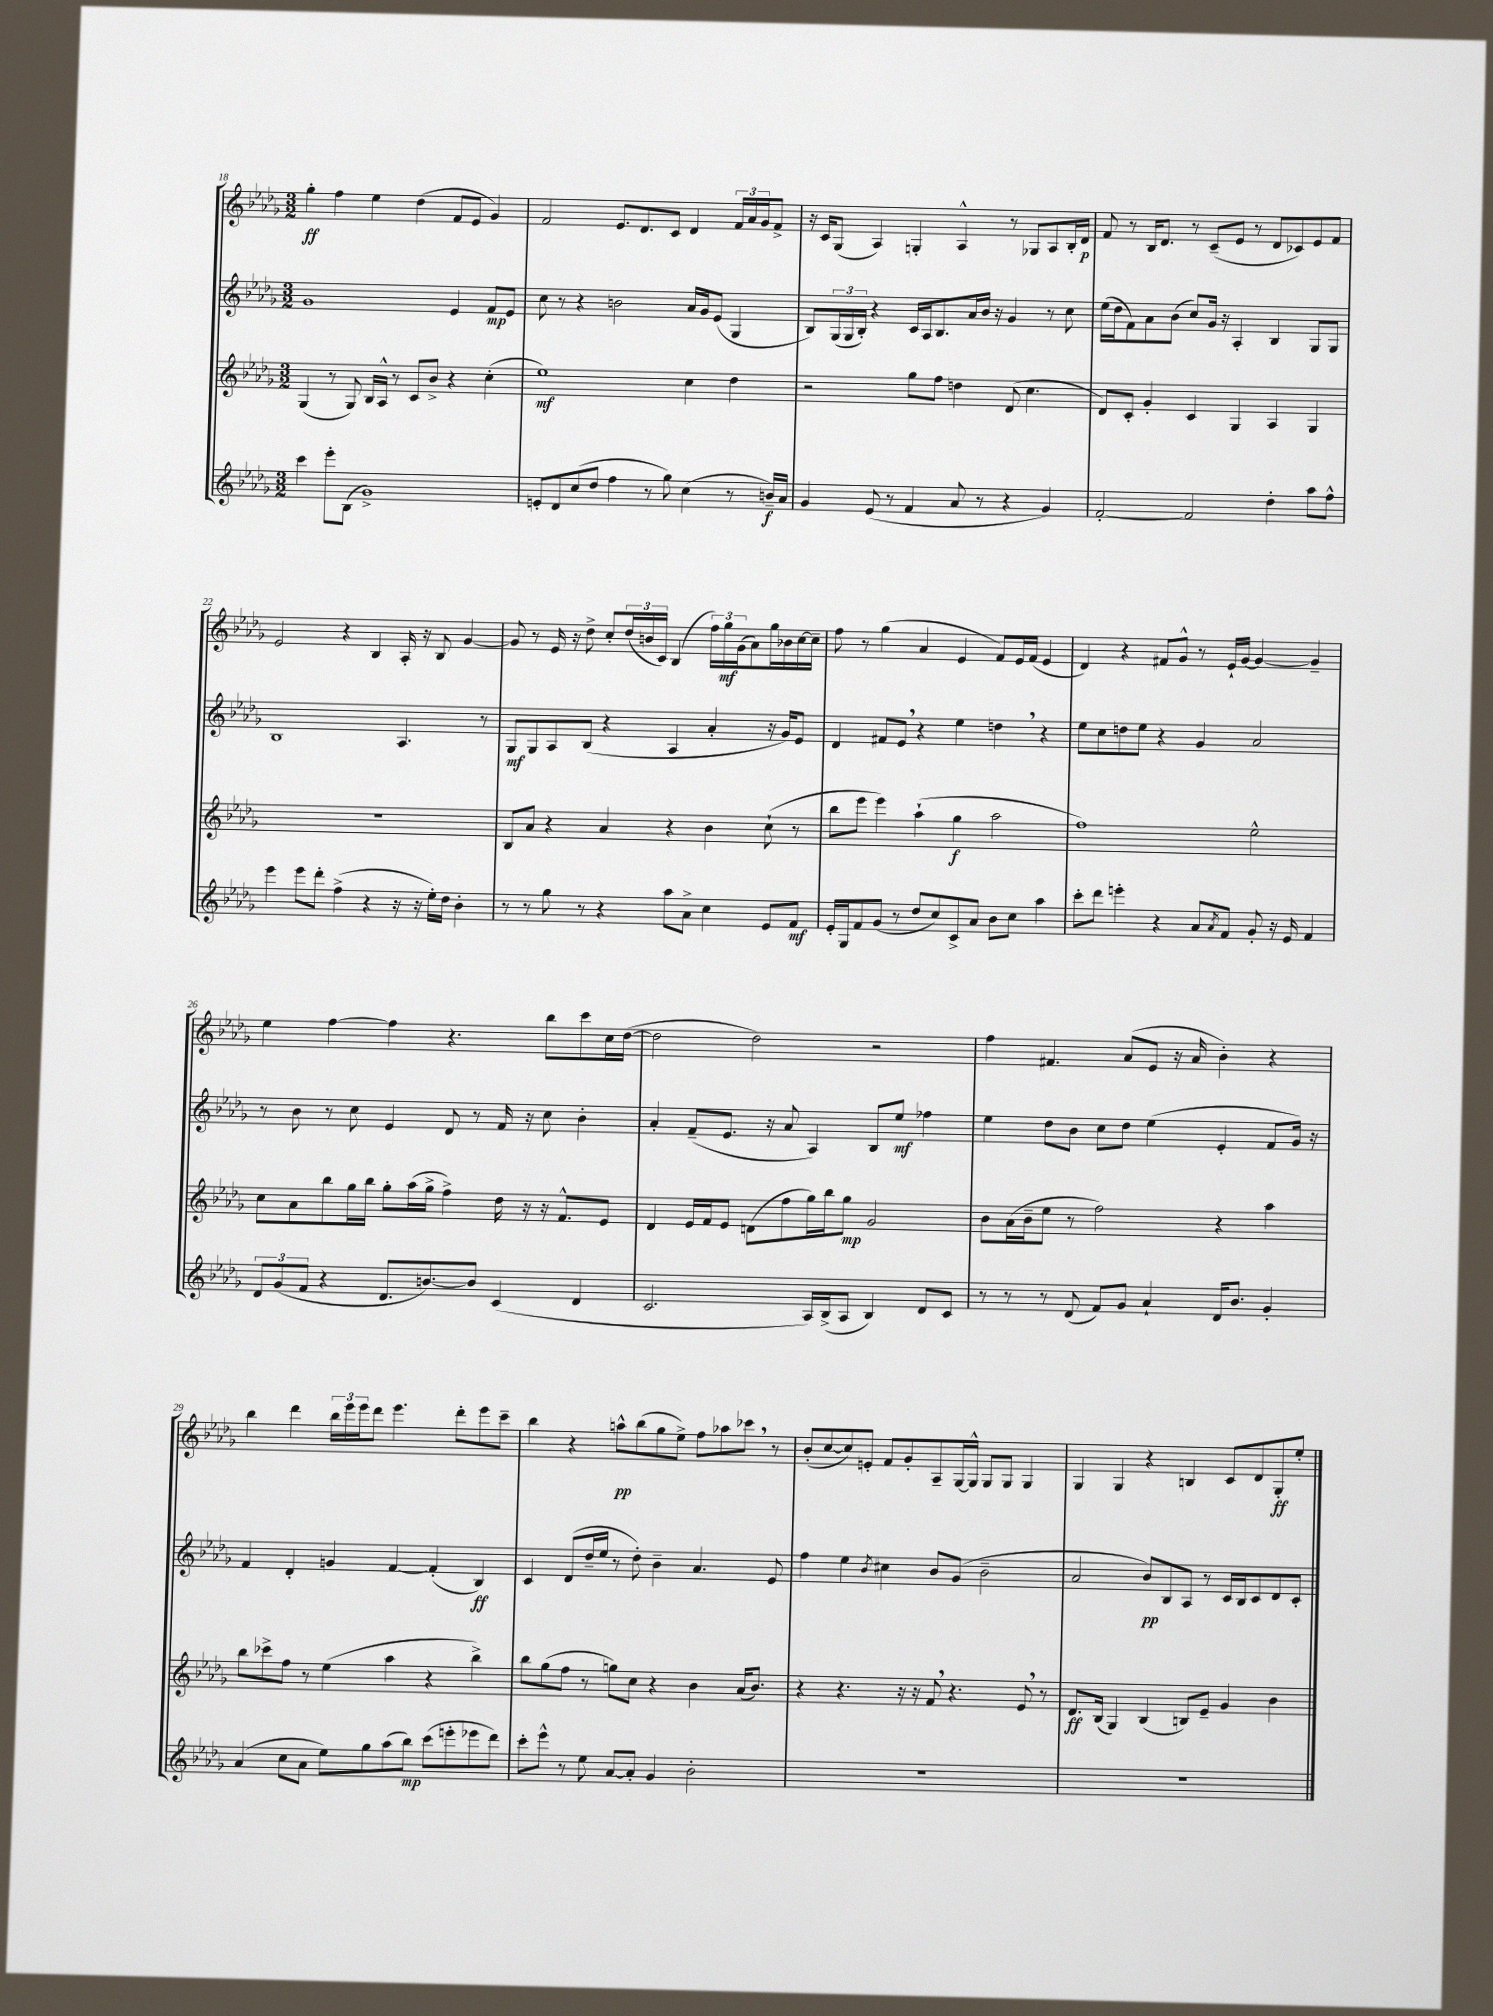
<<
\new StaffGroup <<
\new Staff = "s0" {
    \clef treble \key des \major \numericTimeSignature \time 3/2
    ges''4-.\ff f''4 ees''4 des''4( f'8 ees'8 ges'4) |
    f'2 ees'8. des'8. c'8 des'4 \tuplet 3/2 { f'16 aes'16 ges'16 } f'8-> |
    r16 c'16 ges8( aes4) g4-. aes4-^ r8 ges8 aes8 bes16-. des'16\p |
    f'8 r8 bes16 des'8. r8 c'8--( ees'8 r8 des'8 ces'8) ees'8 f'8 |
    ees'2 r4 bes4 aes16-. r16 bes8 ges'4~ |
    ges'8 r8 ees'16 r16 des''8-> c''8-. \tuplet 3/2 { des''16( b'16 c'16) } bes4( \tuplet 3/2 { f''16) ges''16\mf ges'16( } aes'8) ges''16 bes'16 c''16~ c''16-- |
    f''8 r8 ges''4( aes'4 ees'4 f'8) ees'16 f'16( ees'4 |
    des'4) r4 fis'8 ges'8-^ r8 ees'16-! ges'16~ ges'4~ ges'4-- |
    ees''4 f''4~ f''4 r4. bes''8 c'''8 c''16 des''16~( |
    des''2 des''2) r2 |
    f''4 fis'4. aes'8( ees'8 r16 aes'16 bes'4-.) r4 |
    bes''4 des'''4 \tuplet 3/2 { bes''16 ees'''16 ees'''16 } des'''8 ees'''4. des'''8-. ees'''8 c'''8-- |
    bes''4 r4 a''8-^\pp bes''8( ges''8 ees''8->) f''8 aes''8 ces'''8 \breathe r8 |
    bes'8-.( c''8~ c''8) e'8-. f'8 ges'8-. aes8-- ges16~ ges16-^ ges8 ges8 ges4 |
    ges4 ges4 r4 b4 c'8 des'8 ges8-.\ff ees''8-. \bar "|." |
}
\new Staff = "s1" {
    \clef treble \key des \major \numericTimeSignature \time 3/2
    ges'1 ees'4 f'8\mp ees'8 |
    c''8 r8 r4 b'2 aes'16 ges'16 ees'8( ges4 |
    bes8) \tuplet 3/2 { ges16( ges16 bes16-.) } r4 c'16 aes16 bes8. aes'16 bes'16 r16 ges'4 r8 c''8 |
    ees''16( des''16 f'8) aes'8 bes'8( c''8) ges'16 r16 aes4-. bes4 ges8 ges8 |
    bes1 aes4. r8 |
    ges8\mf ges8 aes8 bes8( r4 aes4 aes'4-. r16 ges'16) ees'8 |
    des'4 fis'8 ees'8 \breathe r4 ees''4 d''4 \breathe r4 |
    ees''8 c''8 d''8 ees''8 r4 ges'4 aes'2 |
    r8 bes'8 r8 c''8 ees'4 des'8 r8 f'16 r16 c''8 bes'4-. |
    aes'4-. f'8--( ees'8. r16 aes'8 aes4) bes8 ees''8\mf fes''4 |
    ees''4 des''8 bes'8 c''8 des''8 ees''4( ees'4-. f'8 ges'16) r16 |
    f'4 des'4-. g'4 f'4~ f'4-.( bes4\ff) |
    c'4 des'8( des''16-- ees''16 r8 des''8-.) bes'4-- aes'4. ees'8 |
    f''4 ees''4 \acciaccatura { bes'8 } cis''4 bes'8 ges'8( bes'2-- |
    aes'2 bes'8\pp) bes8 aes8 r8 c'16 bes16 c'8 des'8 c'8-. \bar "|." |
}
\new Staff = "s2" {
    \clef treble \key des \major \numericTimeSignature \time 3/2
    ges4( r8 ges8) bes16 aes16-^ r8 c'8 bes'8-> r4 c''4-.( |
    ees''1\mf) c''4 des''4 |
    r2 ges''8 f''8 d''4 des'8( c''4. |
    des'8) c'8-. ges'4-. c'4 ges4 aes4 ges4 |
    R1. |
    bes8 aes'8 r4 aes'4 r4 bes'4 c''8-!( r8 |
    bes''8 ees'''8 ees'''4) aes''4-!( ges''4\f aes''2 |
    f''1) ees''2-^ |
    c''8 aes'8 bes''8 ges''16 bes''16 ges''8-. aes''16( ges''16-> f''4->) des''16 r16 r16 f'8.-^ ees'8 |
    des'4 ees'16 f'16 ees'8 d'8( f''8 ges''16) bes''16 ges''8\mp ges'2 |
    bes'8 aes'16( bes'16-- ees''8 r8 f''2) r4 aes''4 |
    bes''8 ces'''8-> f''8 r8 ees''4( aes''4 r4 bes''4->) |
    bes''8 ges''8( f''8 r8 g''8) c''8 r4 bes'4 aes'16( bes'8.) |
    r4 r4. r16 r16 f'8 \breathe r4. ees'8 \breathe r8 |
    des'8.\ff bes16( ges4) bes4( b8) ees'8-- ges'4 bes'4 \bar "|." |
}
\new Staff = "s3" {
    \clef treble \key des \major \numericTimeSignature \time 3/2
    c'''4 ees'''8-. bes8( ges'1->) |
    e'8-. des'8 c''8( des''8 f''4 r8 ges''8) c''4( r8 b'16--\f) aes'16 |
    ges'4 ees'8( r8 f'4 aes'8 r8 r4 ges'4) |
    f'2~-. f'2 des''4-. aes''8 f''8-^ |
    ees'''4 ees'''8 des'''8-. f''4->( r4 r16 r16 ees''16-.) des''16 bes'4-. |
    r8 r8 ges''8 r8 r4 aes''8 aes'8-> c''4 ees'8 f'8\mf |
    ees'16-. ges16 f'8 ges'8( r8 des''8 c''8) c'8-> aes'8 bes'8 c''8 aes''4 |
    c'''8-. des'''8 e'''4-. r4 aes'8 \acciaccatura { aes'8 } f'8 ges'8-. r16 ees'16 f'4 |
    \tuplet 3/2 { des'8 ges'8( f'8 } r4 des'8. b'8.~) b'8 c'4( des'4 |
    c'2. aes16) bes16->( aes8 bes4) des'8 c'8 |
    r8 r8 r8 des'8( f'8) ges'8 aes'4-! des'16 bes'8. ges'4-. |
    aes'4( c''8 aes'8 ees''8) ges''8 aes''8( bes''8\mp) c'''8( e'''8-. ees'''8 des'''8) |
    c'''8-. ees'''8-^ r8 ees''8 aes'8~ aes'8-. ges'4 bes'2-. |
    R1. |
    R1. \bar "|." |
}
>>
>>
\layout { \context { \Score currentBarNumber = #18 } }
